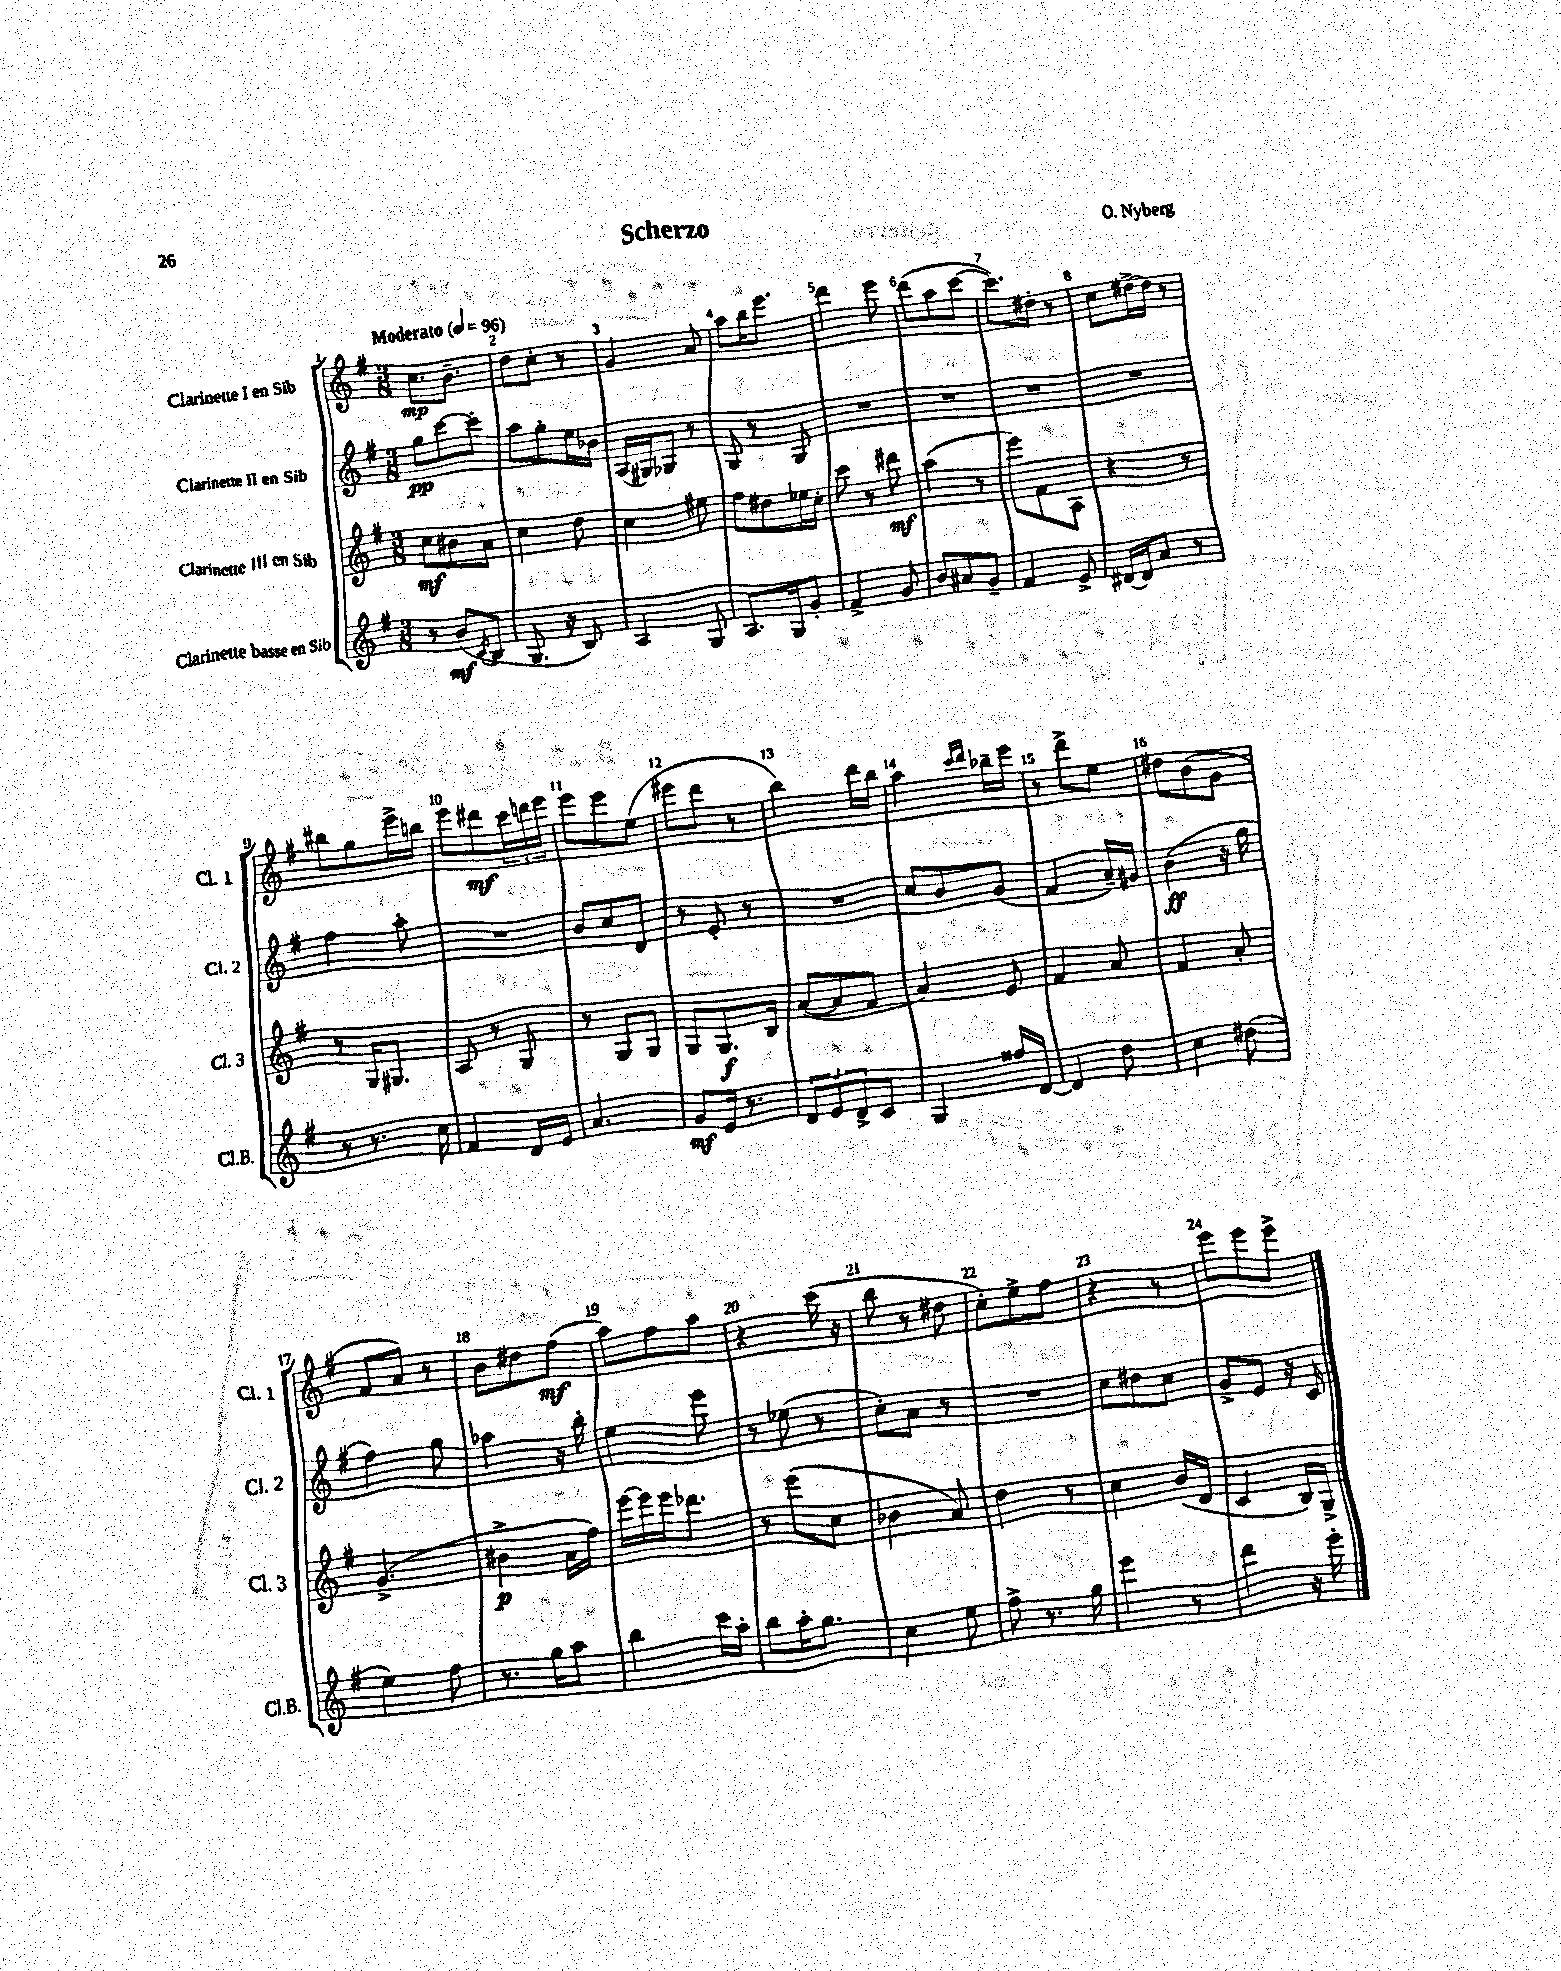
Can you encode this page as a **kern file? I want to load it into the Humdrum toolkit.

**kern	**kern	**kern	**kern
*staff4	*staff3	*staff2	*staff1
*clefG2	*clefG2	*clefG2	*clefG2
*k[f#]	*k[f#]	*k[f#]	*k[f#]
*M3/8	*M3/8	*M3/8	*M3/8
*MM96	*MM96	*MM96	*MM96
8r	8cc\L	8gg\L	8.cc\L
(8b/L	8b#\	[8ccc\	.
.	.	.	8.b~\J
8qc/	.	.	.
8B/J	8a\J	8ccc'\]J	.
=	=	=	=
8.G/	4cc\	8aa\L	8dd\L
.	.	8gg'\	8cc'\J
16r	.	.	.
8B/)	8dd\	16ee\L	8r
.	.	16b-\JJ	.
=	=	=	=
4A/	4cc\	(16A/LL	4g/
.	.	16G#/J)	.
.	.	8G-/J	.
8G/	8ee#\	8r	8a/
=	=	=	=
8.A/L	8ff#\L	8G/	8aa\L
.	8dd#\	8r	16bb\K
16G/k	.	.	8.eee\J
8g'/J	16ee-\L	8G/	.
.	16cc'\JJ	.	.
=	=	=	=
4f#^/	8ccc\	4.r	4ddd\
.	8r	.	.
8g/	8ddd#\	.	8eee\
=	=	=	=
8b/L	(4aa\	4.r	(8ddd\L
8a#/	.	.	8aa\
8g~/J	8r	.	[8ccc\J
=	=	=	=
4f#/	8eee\L)	4.r	8.ccc\]L)
.	8f#\	.	.
.	.	.	16dd#'\Jk
8e^/	8A\J	.	8r
=	=	=	=
[16d#/LL	4r	4.r	8cc\L
16d#/]J	.	.	.
8a/J	.	.	[16dd#^\L
.	.	.	16dd#\]JJ
8r	8r	.	8r
=	=	=	=
8r	8r	4ff#\	8bb#\L
8.r	16G/LK	.	8gg\
.	8.G#/J	.	.
.	.	8aa'\	16eee^\L
16cc\	.	.	16bb\JJ
=	=	=	=
4f#/	8A/	4.r	8eee\L
.	8r	.	8ddd#\
16d/LL	8G/	.	24ccc\L
.	.	.	24ddd\
16e/JJ	.	.	.
.	.	.	24eee\JJ
=	=	=	=
4.a/	8r	8b/L	8eee\L
.	8G/L	8cc/	8eee\
.	8G/J	8d/J	(8ee\J
=	=	=	=
8g/L	8G/L	8r	8eee#\L
16e/Jk	8.G/	8e'/	8ddd\J
8.r	.	.	.
.	.	8r	8r
.	16B/Jk	.	.
=	=	=	=
12d/L	([8a/L	4.r	4bb\)
12e/	.	.	.
.	8a/]	.	.
12d^/	.	.	.
8c/J	8f#/J	.	16ddd\LL
.	.	.	16bb\JJ
=	=	=	=
4G/	4a/)	8cc/L	4aa\
.	.	8b/	.
.	.	.	16qqccc/LL
.	.	.	16qqddd/JJ
16ff##/LL	8e/	(8g/J	16bb-~\LL
[16d/JJ	.	.	16eee\JJ
=	=	=	=
4d/]	4f#/	4f#/	8r
.	.	.	8ddd^\L
8dd\	8a/	16a~/LL)	8ee\J
.	.	16g#/JJ	.
=	=	=	=
4cc\	4f#/	(4b\	8dd#\L
.	.	.	(8b\
(8dd#\	8a'/	16r	8g\J
.	.	16gg\	.
=	=	=	=
4ee\)	(4.g^/	4ff#\)	8f#/L
.	.	.	8a/J)
8ff#\	.	8gg\	8r
=	=	=	=
8.r	4b#^\	4aa-\	8b\L
.	.	.	8dd#\
16gg\LK	.	.	.
8aa\J	16a\LL	16r	(8ff#\J
.	16ff#\JJ)	16bb'\	.
=	=	=	=
4bb\	[16eee\LL	4ee\	8aa\L)
.	16eee\]	.	.
.	16eee\J	.	8ff#\
.	8.ddd-\J	.	.
16ccc\LL	.	8eee\	8aa\J
16aa'\JJ	.	.	.
=	=	=	=
8bb\L	8r	8r	4r
16aa'\K	(8eee\L	(8ee-\	.
8.gg\J	.	.	.
.	8cc\J	8r	(16ccc\
.	.	.	16r
=	=	=	=
4cc\	4b-\	8cc'\L)	8bb\
.	.	8a\J	8r
8ee\	8a/)	8r	8dd#\
=	=	=	=
8ff#^\	4dd\	4.r	8cc'\L)
8.r	.	.	8ee^\
.	8r	.	8ff#\J
16gg\	.	.	.
=	=	=	=
4eee\	4cc\	8cc\L	4r
.	.	8dd#\	.
8r	(16b/LL	8cc\J	8r
.	16d/JJ	.	.
=	=	=	=
4ddd\	4c/	8g^/L	8eee\L
.	.	8e/J	8eee\
16r	16B/LL)	16r	8eee^\J
16eee'\	16G^/JJ	16c/	.
==	==	==	==
*-	*-	*-	*-
